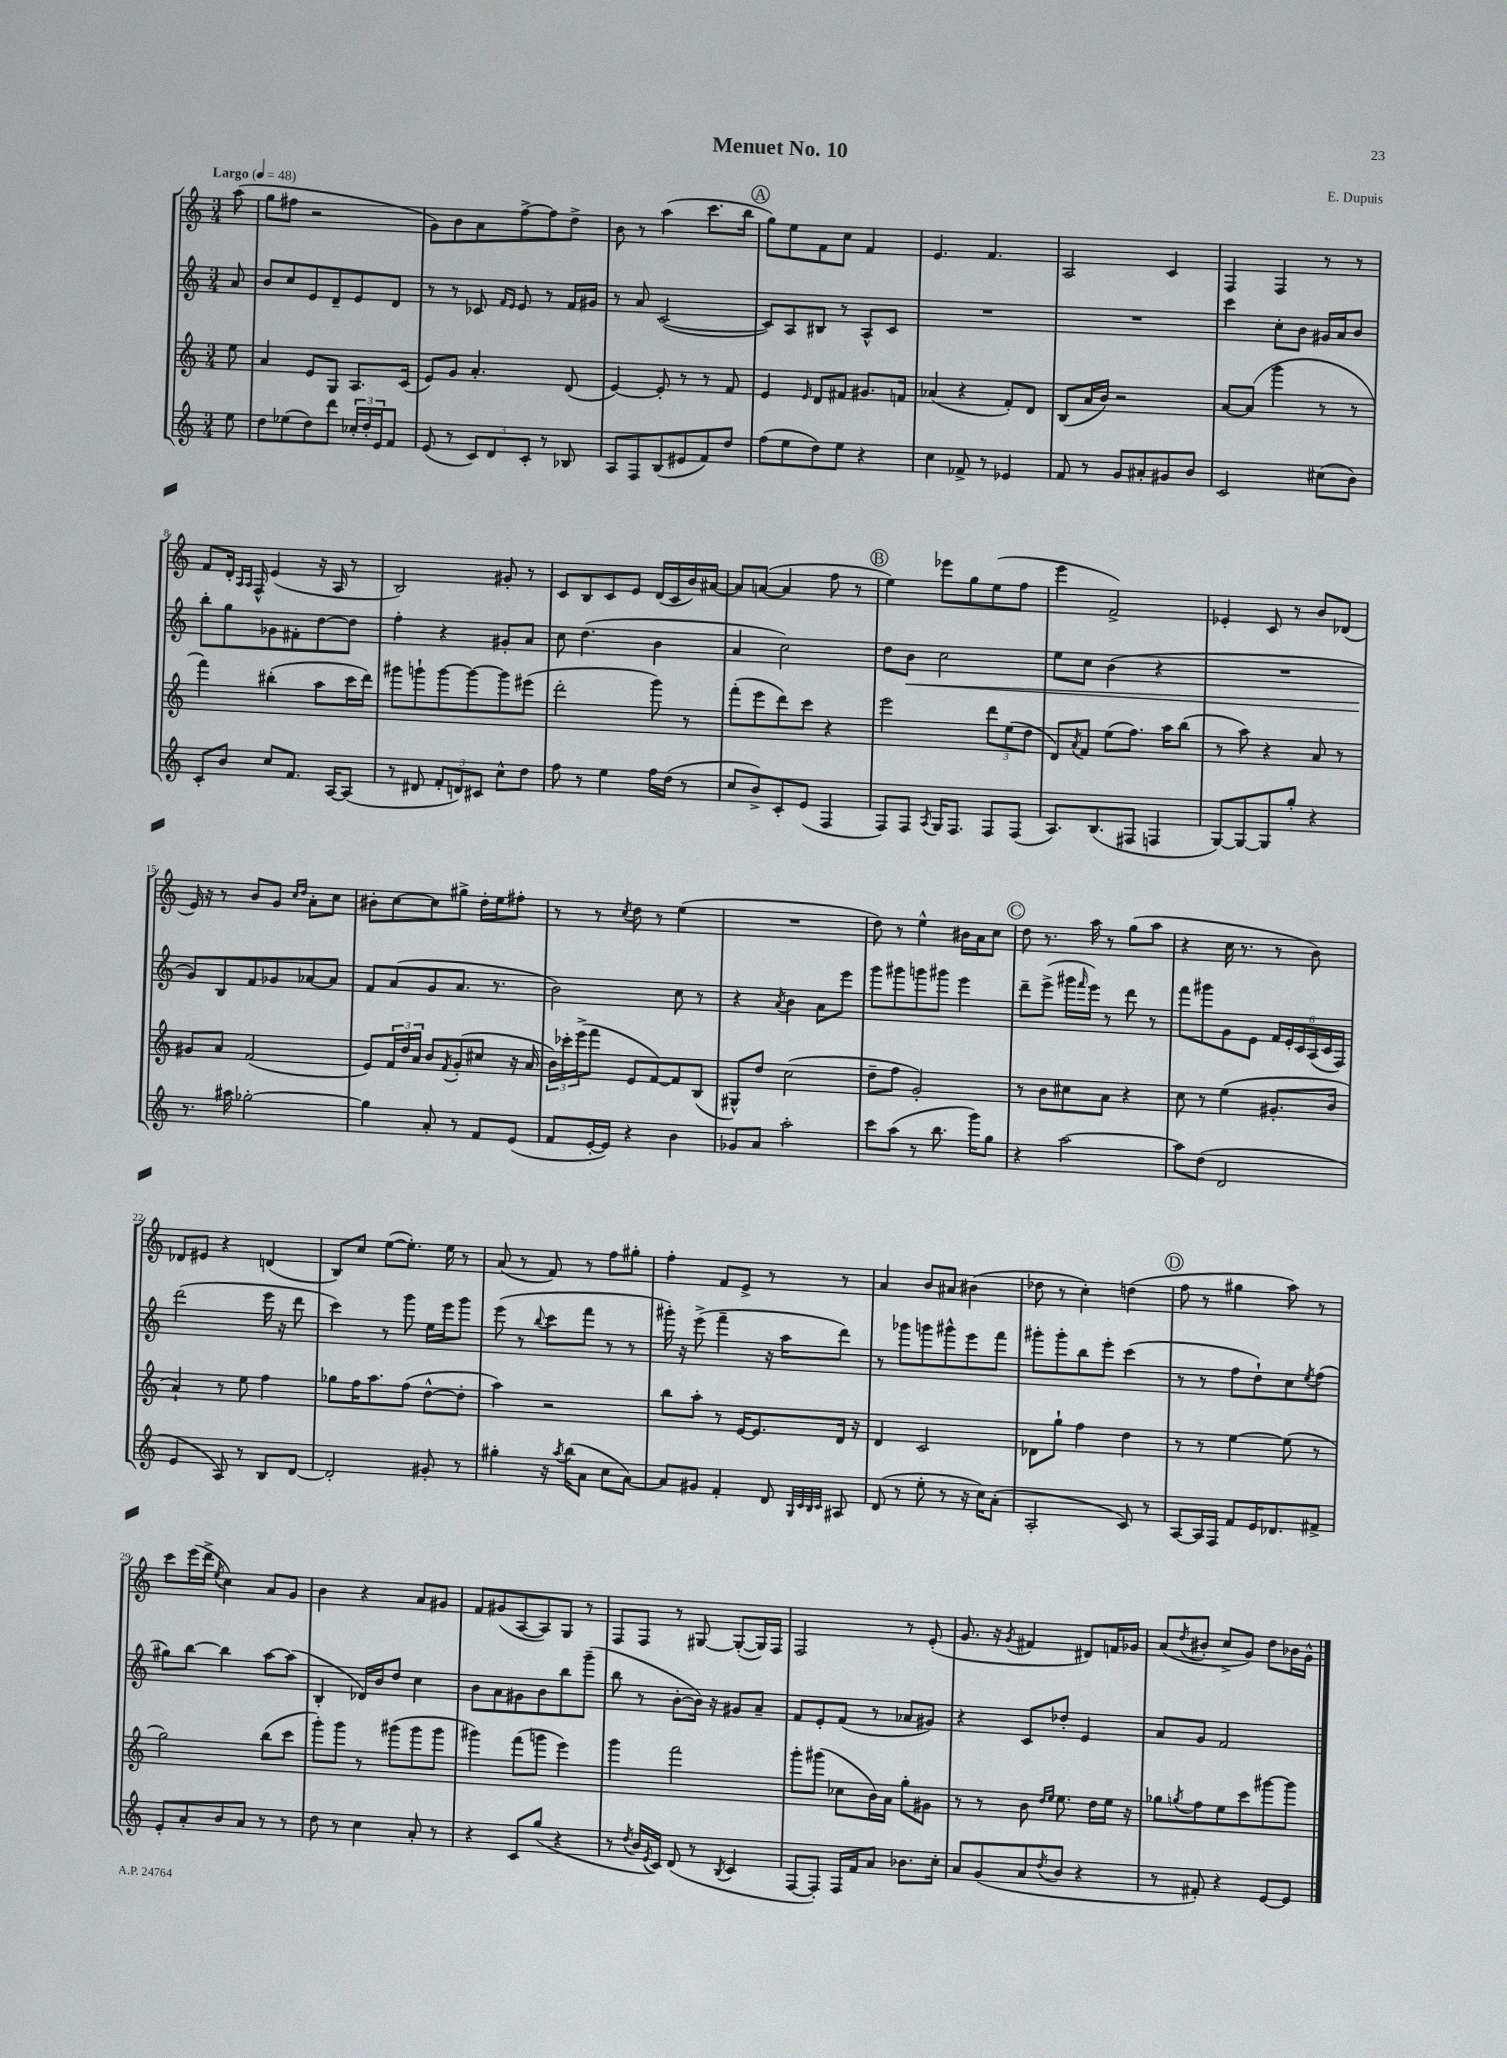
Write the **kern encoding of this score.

**kern	**kern	**kern	**kern
*staff4	*staff3	*staff2	*staff1
*clefG2	*clefG2	*clefG2	*clefG2
*k[]	*k[]	*k[]	*k[]
*M3/4	*M3/4	*M3/4	*M3/4
*MM48	*MM48	*MM48	*MM48
8ee\	8ee\	8a/	(8aa\
=	=	=	=
8dd\L	4a/	8b/L	8gg\L
(8ee-\	.	8cc/	8ff#\J
8dd\)	8e/L	8e/	2r
8ddd\J	8G/J	8d~/	.
24cc-'/LL	8.A/L	8e/	.
24dd'/	.	.	.
24e/J	.	.	.
8f/J	.	8d/J	.
.	(16c/Jk	.	.
=	=	=	=
(8e/	8e/L)	8r	8g\L)
8r	8g/J	8r	8b\
12c/L)	4.a'/	8c-/	8a\
12d/	.	.	.
.	.	16qqf/LL	.
.	.	16qqe/JJ	.
.	.	8e/	[8ff^\
12c'/J	.	.	.
8r	.	8r	8ff\]
8B-/	(8d/	16f/LL	8dd^\J
.	.	16g#/JJ	.
=	=	=	=
8A/L	[4e/)	8r	8b\
8F/	.	8a/	8r
(8B/	8e'/]	([2c/	(4aa\
8e#/	8r	.	.
8f/)	8r	.	8.ccc\L
8dd/J	8f/	.	.
.	.	.	16bb\Jk
=	=	=	=
(8ff\L	4e/	8c/]L)	8gg\L)
8ee\	.	8A/	8ee\
.	16qqe/	.	.
8dd\)	8d/L	8B#/J	8f\
8ee\J	8f#/J	8r	8cc\J
4r	8.g#/L	8A^^/L	4f/
.	.	8c/J	.
.	16f/Jk	.	.
=	=	=	=
4cc\	(4a-/	2.r	4.e/
8f-^/	4r	.	.
8r	.	.	4.f/
4e-/	8f'/L)	.	.
.	8d/J	.	.
=	=	=	=
8f/	(8B/L	2.r	2A/
8r	16a/L	.	.
.	16b/JJ)	.	.
8g/L	2r	.	.
8a#'/	.	.	.
8g#/	.	.	4c/
8b/J	.	.	.
=	=	=	=
2c/	[8a/L	4ccc\	4F/
.	(8a/]J	.	.
.	4ggg\	8cc'\L	4F/
.	.	8b\J	.
(8cc#\L	8r	16g#/LL	8r
.	.	16a/J	.
8b\J)	8r	8b/J	8r
=	=	=	=
8c'/L	4fff\)	8bb'\L	8f/L
8b/J	.	8gg\	16d'/Jk
.	.	.	16qqA/LL
.	.	.	16qqA/JJ
.	.	.	16F^^/
8cc/L	(4bb#'\	8g-\	(4e/
8.f/J	.	8f#'\	.
.	8aa\L	[8dd\	16r
[16A/LK	.	.	16A/
(8A/]J	16ccc\L	8dd\]J	8r
.	16ddd\JJ)	.	.
=	=	=	=
8r	8ggg#\L	4ff'\	2B/)
8d#/	8ggg`\	.	.
12f'/L	[8ggg\	4r	.
12d/)	.	.	.
.	8ggg\_	.	.
12c#/J	.	.	.
8cc^^\L	8ggg\]	8g#'/L	8g#'/
8dd\J	(8eee#\J	8a/J	8r
=	=	=	=
8ff\	2ddd'\	8cc\	8c/L
8r	.	(4.dd\	8B/
4ee\	.	.	8c/
.	.	.	8e/J
16ff\LL	8ggg\)	4b\	(16d/LL
(16dd\JJ	.	.	16c/
8r	8r	.	16b/)
.	.	.	[16a#/JJ
=	=	=	=
8cc/L	(8fff'\L	4a/	8a#/]L
8b^/)	8eee\	.	([8a/J
8c'/	8ddd\)	2cc\)	4a/]
(8e/J	8ccc\J	.	.
4F/	4r	.	8ff\
.	.	.	8r
=	=	=	=
8F/L)	2eee\	8dd\L	4ee\)
8F/J	.	8b\J	.
8qA/	.	.	.
16G/LK	.	2cc\	8eee-\L
8.F/J	.	.	.
.	.	.	8gg\
8F/L	12ddd\L	.	(8ee\
.	(12ee\	.	.
(8F/J	.	.	8ff\J
.	12dd\J	.	.
=	=	=	=
8.A/L)	8d/L)	8ee\L	4eee\
.	8qa/	.	.
.	8f/J	8cc\J	.
(8.B/	.	.	.
.	(8ee\L	(4b\	2f^/)
8F#/J	8.ff\J)	.	.
4F/	.	4r	.
.	16aa\LK	.	.
.	(8bb\J	.	.
=	=	=	=
[8G/L)	8r	2.r	4e-'/
8G/_	8aa\)	.	.
8G/]	4r	.	8c/
8gg'/J	.	.	8r
4r	8a/	.	8b/L
.	8r	.	(8d-/J
=	=	=	=
8.r	8g#/L	8g/L)	16e/)
.	.	.	16r
.	8a/J	8B/	8r
16aa#\	.	.	.
[2gg-'\	(2f/	8f/	8b/L
.	.	8g-/	8g/J
.	.	.	16qqcc/LL
.	.	.	16qqdd/JJ
.	.	[8a-/	8a'\L
.	.	8a-/]J	8cc\J
=	=	=	=
4gg-\]	8e/L)	8f/L	8b#'\L
.	24f/L	(8a/	[8cc\
.	24dd/	.	.
.	24a/JJ	.	.
8a'/	8b/L	8g/	8cc\]
.	8qf/	.	.
8r	(8g'/	8.a/J	8gg#^\J
8f/L	8cc#/J	.	16dd'\LL
.	.	8.r	16ee\J
(8e/J	16r	.	8ff#'\J
.	16a/	.	.
=	=	=	=
8f/L	24b\LL)	2b\)	8r
.	24ccc-'\	.	.
.	(24eee^\J	.	.
[16e'/L	8fff\J	.	8r
16e/]JJ)	.	.	.
.	.	.	8qcc/
4r	8e/L	.	8dd\
.	[8f/)	.	8r
4b\	8f/]	8cc\	(4ee\
.	(8B/J	8r	.
=	=	=	=
8g-/L	8G#^^/L)	4r	2.r
8a/J	8dd/J	.	.
.	.	8qa/	.
2aa'\	(2cc\	4b\	.
.	.	8a\L	.
.	.	8eee\J	.
=	=	=	=
8ccc\L	8dd~\L	8ggg\L	8dd\)
(8aa\J	8ff\J	8ggg#\	8r
8r	2g'/)	8ggg\	4ee^^\
8.bb\	.	8ggg#\J	.
.	.	4eee\	16b#\LL
16ggg\LK)	.	.	16a\J
8gg\J	.	.	8cc\J
=	=	=	=
4r	8r	8ddd~\L	8dd\
.	8b\L	(8eee^\J	8.r
[2aa\	8cc#\	16ggg#\LL	.
.	.	16qqfff/	.
.	.	16eee\JJ)	16aa\
.	8a\J	8r	8r
.	4r	8ddd\	(8gg\L
.	.	8r	8aa\J
=	=	=	=
8aa\]L	8cc\	8fff\L	4r
(8dd\J	8r	8ggg#\	.
2d/	(4ee\	8g\	16cc\
.	.	.	8.r
.	.	8e\J	.
.	8.g#'/L	24f/LL	8r
.	.	24e'/	.
.	.	24c/	.
.	.	(24A/	8b\)
.	.	24c/	.
.	16b/Jk	.	.
.	.	24F/JJ)	.
=	=	=	=
4e/	4a`/)	(2ddd\	8d-/L
.	.	.	8e#/J
8A/)	8r	.	4r
8r	8ee\	.	.
8B/L	4ff\	16eee\	(4d/
.	.	16r	.
[8d/J	.	8ddd\	.
=	=	=	=
2d'/]	8gg-\L	4ccc\)	8B/L)
.	16ff\K	.	8cc/J
.	8.aa\	.	.
.	.	8r	([8ee\L
.	(8ff\J	8ggg\	8.ee'\]J)
8g#'/	[8dd^^\L	16ee\LL	.
.	.	16eee\J	16ee\
8r	8dd'\]J	8ggg\J	8r
=	=	=	=
4gg#'\	4aa\)	(8eee\	(8a/
.	.	8r	8r
.	.	8qqbb/	.
16r	2r	8ccc\L	8f/)
8qaa/	.	.	.
(16bb\LK	.	.	.
8a\J	.	8fff\J	8r
8cc\L	.	8r	8ff\L
[8a\J)	.	8r	8gg#'\J
=	=	=	=
8a/]L	8bb\L	16ggg#'\)	4ff'\
.	.	16r	.
8g#/J	8aa'\J	(8eee^\	.
4f'/	8r	4fff~\	8f/L
.	[16e/LK	.	8e^/J
.	8.e/]	.	.
8d/	.	16r	8r
.	.	16aa\LK	.
32qqG/LLL	.	.	.
32qqc/	.	.	.
32qqB/	.	.	.
32qqc/JJJ	.	.	.
8A#/	16d/Jk	8ddd\J)	8r
.	16r	.	.
=	=	=	=
(8d/	4d/	8r	4a/
8r	.	8ggg-\L	.
8ee'\	2c/	8ggg\	8b/L
8r	.	8ggg#^^\	8a#/J
16r	.	8eee\	(4b#\
16cc\LK)	.	.	.
(8a'\J	.	8fff\J	.
=	=	=	=
2A'/	8d-\L	8ggg#'\L	8dd-\
.	8gg`\J	8ggg#'\	8r
.	4ff\	8bb\	4cc'\)
.	.	8eee'\J	.
8c/)	4dd\	(4ccc\	(4dd\
8r	.	.	.
=	=	=	=
[8A/L	8r	8r	8ff\
16A/]L	8r	8r	8r
16F/JJ	.	.	.
8f/L	[4ee\	8ff\L	4gg#\
16e/K	.	8dd`\)	.
8.d-/	.	.	.
.	(8ee\]	8cc\	8aa\)
.	.	8qee/	.
8f#^/J	8r	(8ff\J	8r
=	=	=	=
8e'/L	2gg\)	8gg#\L)	8ccc\L
8a'/	.	[8bb\J	(16eee\L
.	.	.	16ddd^\JJ
.	.	.	8qee/
8b/	.	4bb\]	4cc\)
8a/J	.	.	.
8r	(8bb\L	[8aa\L	8a/L
8r	8ccc\J	(8aa\]J	8g/J
=	=	=	=
8dd\	8ggg'\L)	4B'/	4b\
8r	8ggg\J	.	.
4cc\	8r	16d-/LL)	4r
.	.	16b/J	.
.	(8ggg#\L	8dd/J	.
8a'/	8ggg#\	4cc\	8a/L
8r	8ggg#\J	.	8g#/J
=	=	=	=
4r	4ggg#\)	8b\L	8f/L
.	.	8a\	(8g#/
8c/L	(8fff\L	8g#\	[8A/
(8gg/J	8ggg\J	8b\	8A/])
4r	4eee\)	8bb\	8G/J
.	.	(8ggg~\J	8r
=	=	=	=
8r	4ggg\	8bb\	8F/L
8qdd/	.	.	.
16b/LL	.	8r	8F/J
8qe/	.	.	.
16c/JJ)	.	.	.
(8d/	2fff\	[8b'\L	8r
8r	.	16b\]Jk)	[8G#/
.	.	16r	.
8qB/	.	.	.
4c/	.	8g#/L	(8G#'/_L
.	.	8a~/J	16G#/]L)
.	.	.	16F/JJ
=	=	=	=
[8F/L	8ggg'\L	8f/L	2F/
8F'/]J)	(8ggg#\J	8e'/	.
16F/LL	8cc-\L	(8f/J	.
16f/J	.	.	.
8a/J	16b\L)	8r	.
.	16a\JJ	.	.
8.b-\L	8gg'\L	8a-/L	8r
.	8g#\J	8g#/J)	(8e'/
16cc'\Jk	.	.	.
=	=	=	=
8a/L	8r	4r	8.g/
(8g/	8r	.	.
.	.	.	16r
.	.	.	8qg/
8a/	8b\	8c/L	4f#/
.	16qqdd/LL	.	.
8qdd/	16qqee/JJ	.	.
8b/J	8.ee\	8dd-'/J	.
4r	.	4e/	8d#/L)
.	16dd\LL	.	.
.	16ee\JJ	.	16f/L
.	16r	.	16g-/JJ
=	=	=	=
8r	8gg-\L	8a/L	(8a/L
.	8qgg/	.	8qdd/
8f#'/)	8ff\	8g/J	8b#'/J
4r	8ee\	2f/	8cc^/L
.	8ccc\	.	8g/J)
[8e/L	[8ggg#\	.	8dd\L
8e/]J	8ggg#\]J	.	16b-\L
.	.	.	16g^^\JJ
==	==	==	==
*-	*-	*-	*-
